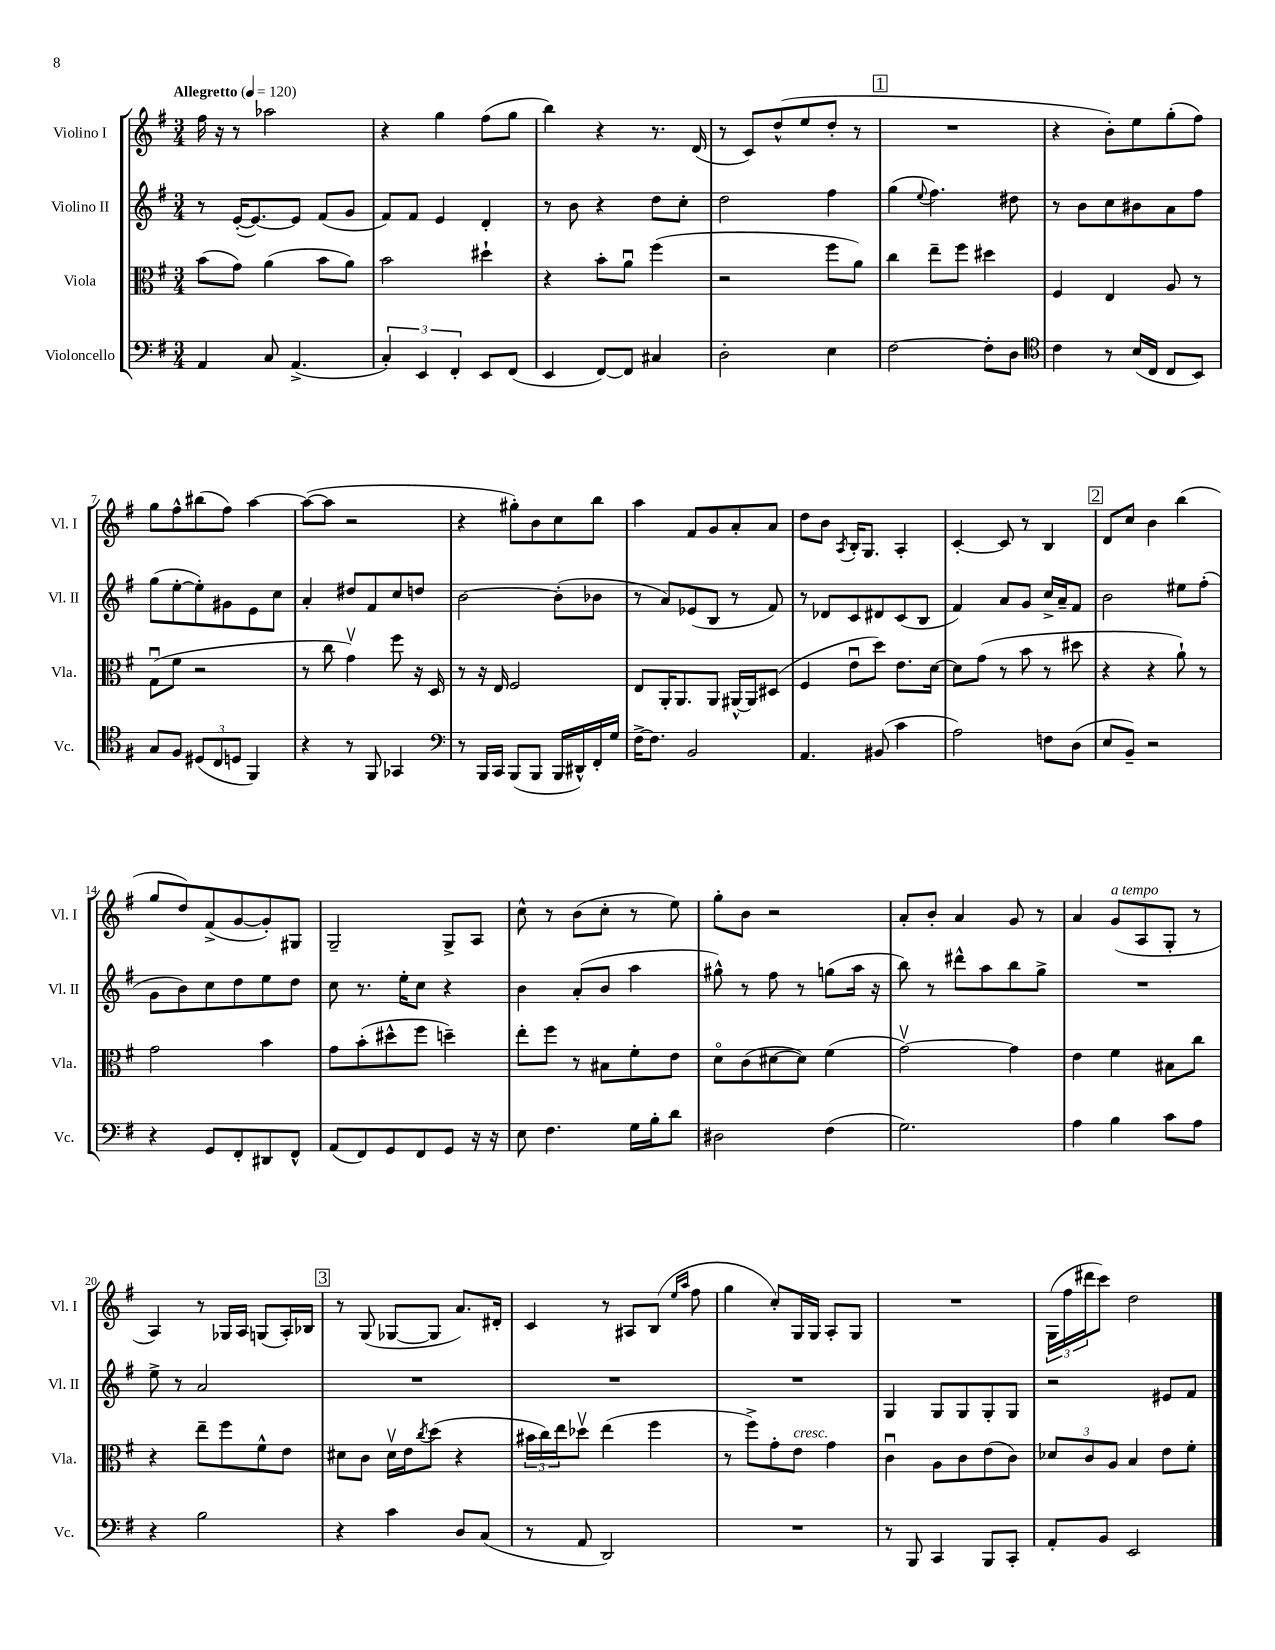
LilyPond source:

<<
\new StaffGroup <<
\new Staff = "s0" \with { instrumentName = "Violino I" shortInstrumentName = "Vl. I" } {
    \clef treble \key g \major \numericTimeSignature \time 3/4 \tempo "Allegretto" 4 = 120
    fis''16 r16 r8 aes''2 |
    r4 g''4 fis''8( g''8 |
    b''4) r4 r8. d'16( |
    r8 c'8) d''8-^( e''8 d''8-. r8 |
    \mark \markup { \box "1" } R2. |
    r4 b'8-.) e''8 g''8-.( fis''8) |
    g''8 fis''8-^ bis''8( fis''8) a''4~ |
    a''8~( a''8 r2 |
    r4 gis''8-.) b'8 c''8 b''8 |
    a''4 fis'8 g'8 a'8-. a'8 |
    d''8 b'8 \acciaccatura { a8 } b16-. g8. a4-. |
    c'4~-. c'8 r8 b4 |
    \mark \markup { \box "2" } d'8 c''8 b'4 b''4( |
    g''8 d''8) fis'8->( g'8~ g'8-.) gis8 |
    g2-- g8-> a8 |
    c''8-^ r8 b'8( c''8-. r8 e''8) |
    g''8-. b'8 r2 |
    a'8-. b'8-. a'4 g'8 r8 |
    a'4 g'8^\markup { \italic "a tempo" }( a8 g8-. r8 |
    a4) r8 ges16 a16 g8( a16-.) bes16 |
    \mark \markup { \box "3" } r8 g8( ges8~ ges8 a'8.) dis'16-. |
    c'4 r8 ais8 b8( \grace { e''16 a''16 } fis''8 |
    g''4 c''8-.) g16 g16 a8-. g8 |
    R2. |
    \tuplet 3/2 { g16( fis''16 dis'''16 } c'''8) d''2 \bar "|." |
}
\new Staff = "s1" \with { instrumentName = "Violino II" shortInstrumentName = "Vl. II" } {
    \clef treble \key g \major \numericTimeSignature \time 3/4
    r8 e'16~-.( e'8.~) e'8 fis'8( g'8 |
    fis'8) fis'8 e'4 d'4-. |
    r8 b'8 r4 d''8 c''8-. |
    d''2 fis''4 |
    \mark \markup { \box "1" } g''4( \appoggiatura { e''8 } fis''4.) dis''8 |
    r8 b'8 c''8 bis'8 a'8 fis''8 |
    g''8( e''8~-. e''8-.) gis'8 e'8 c''8 |
    a'4-. dis''8 fis'8 c''8 d''8 |
    b'2~ b'8-.( bes'8 |
    r8 a'8) ees'8( b8 r8 fis'8) |
    r8 des'8 c'8 dis'8 c'8( b8 |
    fis'4) a'8 g'8 c''16-> a'16-- fis'8 |
    \mark \markup { \box "2" } b'2 eis''8 fis''8-.( |
    g'8 b'8) c''8 d''8 e''8 d''8 |
    c''8 r8. e''16-. c''8 r4 |
    b'4 a'8-.( b'8 a''4 |
    gis''8-^) r8 fis''8 r8 g''8( a''16 r16 |
    b''8) r8 dis'''8-^ a''8 b''8 g''8-> |
    R2. |
    e''8-> r8 a'2 |
    \mark \markup { \box "3" } R2. |
    R2. |
    R2. |
    g4 g8 g8 g8-. g8 |
    r2 eis'8 fis'8 \bar "|." |
}
\new Staff = "s2" \with { instrumentName = "Viola" shortInstrumentName = "Vla." } {
    \clef alto \key g \major \numericTimeSignature \time 3/4
    b'8( g'8) a'4( b'8 a'8) |
    b'2 dis''4-! |
    r4 b'8-. a'8\downbow fis''4( |
    r2 fis''8 a'8) |
    \mark \markup { \box "1" } c''4 e''8-- fis''8 dis''4 |
    fis4 e4 a8 r8 |
    g8\downbow( fis'8 r2 |
    r8 c''8 g'4\upbow) fis''8 r16 d16 |
    r8 r16 e16 fis2 |
    e8 a,16-. a,8. a,8 ais,16~-^ ais,16 dis8( |
    fis4 e'8\downbow d''8) e'8. d'16~ |
    d'8 g'8( r8 b'8 r8 dis''8 |
    \mark \markup { \box "2" } r4 r4 a'8-!) r8 |
    g'2 b'4 |
    g'8 b'8-.( dis''8-^ fis''8 d''4--) |
    e''8-. fis''8 r8 bis8 fis'8-. e'8 |
    d'8\flageolet c'8( dis'8~ dis'8) fis'4( |
    g'2~\upbow) g'4 |
    e'4 fis'4 bis8 c''8 |
    r4 e''8-- fis''8 fis'8-^ e'8 |
    \mark \markup { \box "3" } dis'8 c'8 dis'16\upbow e'16 \acciaccatura { c''8 } d''8( r4 |
    \tuplet 3/2 { bis'16 c''16) e''16 } des''8\upbow e''4( fis''4 |
    r8 fis''8->) g'8-. e'8^\markup { \italic "cresc." } g'4 |
    c'4\downbow a8 c'8 e'8( c'8) |
    \tuplet 3/2 { des'8 c'8 a8 } b4 e'8 fis'8-. \bar "|." |
}
\new Staff = "s3" \with { instrumentName = "Violoncello" shortInstrumentName = "Vc." } {
    \clef bass \key g \major \numericTimeSignature \time 3/4
    a,4 c8 a,4.->( |
    \tuplet 3/2 { c4-.) e,4 fis,4-. } e,8 fis,8( |
    e,4 fis,8~) fis,8 cis4 |
    d2-. e4 |
    \mark \markup { \box "1" } fis2~ fis8-. d8 |
    \clef tenor c'4 r8 b16( c16 c8 b,8) |
    g8 fis8 \tuplet 3/2 { dis8( c8 d8 } fis,4) |
    r4 r8 fis,8 ges,4 |
    \clef bass r8 b,,16 c,16 b,,8( b,,8 b,,16 dis,16-^) fis,16-. g16 |
    fis16~-> fis8. b,2 |
    a,4. bis,8( c'4 |
    a2) f8 d8( |
    \mark \markup { \box "2" } e8 b,8--) r2 |
    r4 g,8 fis,8-. dis,8 fis,8-^ |
    a,8( fis,8) g,8 fis,8 g,8 r16 r16 |
    e8 fis4. g16 b16-. d'8 |
    dis2 fis4( |
    g2.) |
    a4 b4 c'8 a8 |
    r4 b2 |
    \mark \markup { \box "3" } r4 c'4 d8 c8( |
    r8 a,8 d,2) |
    R2. |
    r8 b,,8 c,4 b,,8 c,8-. |
    a,8-. b,8 e,2 \bar "|." |
}
>>
>>
